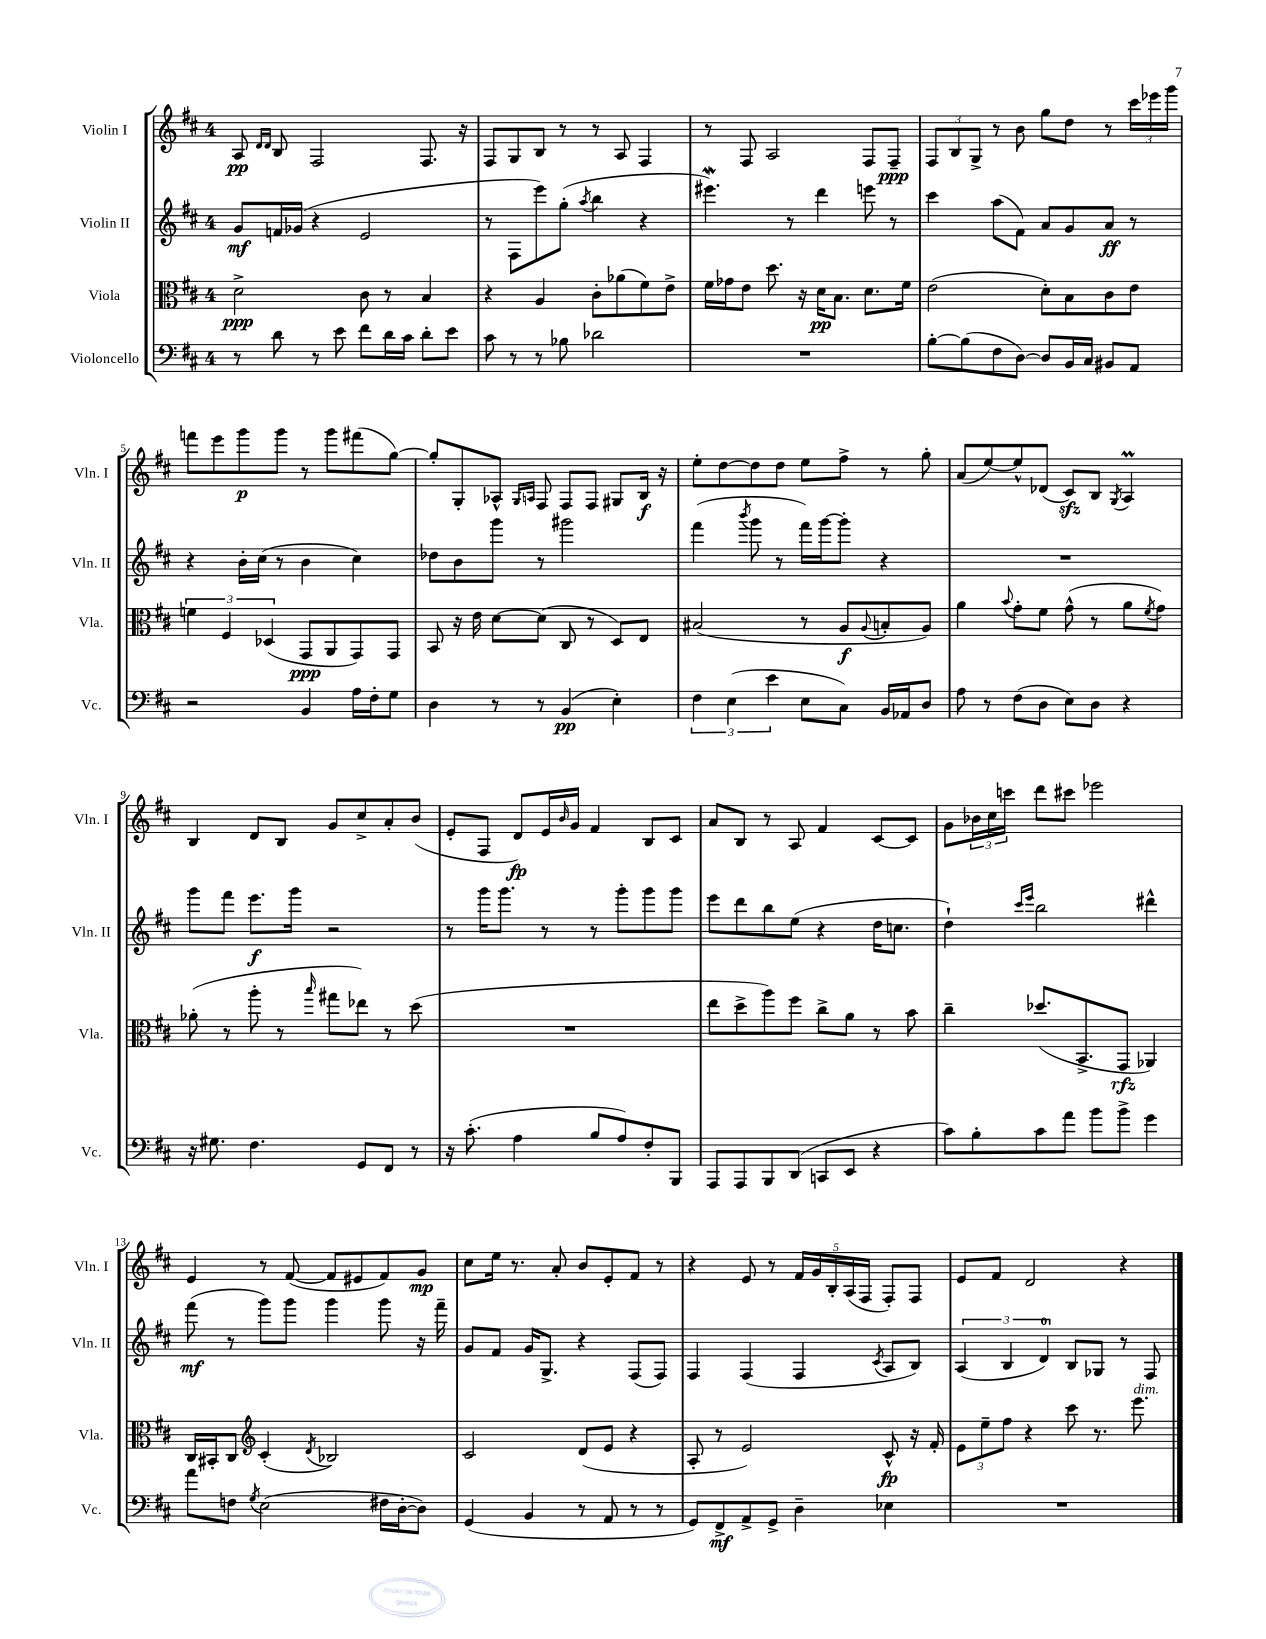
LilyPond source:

<<
\new StaffGroup <<
\new Staff = "s0" \with { instrumentName = "Violin I" shortInstrumentName = "Vln. I" } {
    \clef treble \key d \major \once \override Staff.TimeSignature.style = #'single-digit \time 4/4
    a8\pp \grace { d'16 d'16 } b8 fis2 fis8. r16 |
    fis8 g8 b8 r8 r8 a8 fis4 |
    r8 fis8 a2 fis8 fis8--\ppp |
    \tuplet 3/2 { fis8 b8 g8-> } r8 b'8 g''8 d''8 r8 \tuplet 3/2 { cis'''16 ees'''16 g'''16 } |
    f'''8 e'''8 g'''8\p g'''8 r8 g'''8 fis'''8( g''8~) |
    g''8-. g8-. aes8-^ \grace { g16 a16 } fis8 fis8 fis8 gis8 b16\f r16 |
    e''8-. d''8~ d''8 d''8 e''8 fis''8-> r8 g''8-. |
    a'8( e''8~) e''8-^ des'8( cis'8\sfz) b8 \acciaccatura { g8 } a4\prall |
    b4 d'8 b8 g'8 cis''8-> a'8-. b'8( |
    e'8-. fis8 d'8\fp) e'16 \grace { b'16 } g'16 fis'4 b8 cis'8 |
    a'8 b8 r8 a8 fis'4 cis'8~ cis'8 |
    g'8 \tuplet 3/2 { bes'16 cis''16 c'''16 } d'''8 cis'''8 ees'''2 |
    e'4 r8 fis'8~( fis'8 eis'8 fis'8) g'8\mp |
    cis''8 e''16 r8. a'8-. b'8 e'8-. fis'8 r8 |
    r4 e'8 r8 \tuplet 5/4 { fis'16 g'16 b16-. a16( fis16 } fis8-.) fis8 |
    e'8 fis'8 d'2 r4 \bar "|." |
}
\new Staff = "s1" \with { instrumentName = "Violin II" shortInstrumentName = "Vln. II" } {
    \clef treble \key d \major \once \override Staff.TimeSignature.style = #'single-digit \time 4/4
    g'8\mf f'16 ges'16( r4 e'2 |
    r8 fis8 e'''8) g''8-.( \acciaccatura { a''8 } b''4 r4 |
    eis'''4.\mordent) r8 d'''4 e'''8 r8 |
    cis'''4 a''8( fis'8) a'8 g'8 a'8\ff r8 |
    r4 b'16-. cis''16( r8 b'4 cis''4) |
    des''8 b'8 g'''8 r8 gis'''2 |
    fis'''4( \acciaccatura { b'''8 } g'''8 r8 fis'''16) g'''16~ g'''8-. r4 |
    R1 |
    g'''8 fis'''8 e'''8.\f g'''16 r2 |
    r8 g'''16 g'''8. r8 r8 g'''8-. g'''8 g'''8 |
    e'''8 d'''8 b''8 e''8( r4 d''16 c''8. |
    d''4-!) \grace { cis'''16 e'''16 } b''2 dis'''4-^ |
    fis'''8\mf( r8 g'''8) g'''8 g'''4 g'''8 r16 fis'''16-- |
    g'8 fis'8 g'16 g8.-> r4 fis8( fis8) |
    fis4 fis4( fis4 \acciaccatura { cis'8 } a8 b8) |
    \tuplet 3/2 { a4( b4 d'4-0) } b8 ges8 r8 fis8 \bar "|." |
}
\new Staff = "s2" \with { instrumentName = "Viola" shortInstrumentName = "Vla." } {
    \clef alto \key d \major \once \override Staff.TimeSignature.style = #'single-digit \time 4/4
    d'2->\ppp cis'8 r8 b4 |
    r4 a4 cis'8-. aes'8( fis'8) e'8-> |
    fis'16 ges'16 e'8 d''8. r16 d'16\pp b8. d'8. fis'16 |
    e'2( d'8-.) b8 cis'8 e'8 |
    \tuplet 3/2 { f'4 fis4 des4( } g,8\ppp a,8 g,8) g,8 |
    b,8 r16 e'16 d'8~ d'8( cis8 r8 d8) e8 |
    bis2( r8 a8\f \appoggiatura { a8 } b8-. a8) |
    a'4 \appoggiatura { b'8 } g'8-. fis'8 g'8-^( r8 a'8 \acciaccatura { fis'8 } g'8) |
    aes'8-.( r8 a''8-. r8 \grace { b''16 } gis''8 ees''8) r8 d''8( |
    R1 |
    e''8 d''8-> a''8) fis''8 cis''8-> a'8 r8 b'8 |
    cis''4-- des''8.( b,8.-> g,8\rfz aes,4) |
    cis16 bis,16-. cis8 \clef treble cis'4-.( \acciaccatura { d'8 } bes2) |
    cis'2 d'8( e'8 r4 |
    a8-. r8 e'2) cis'8-^\fp r16 fis'16-. |
    \tuplet 3/2 { e'8 e''8-- fis''8 } r4 cis'''8 r8. e'''8.^\markup { \italic "dim." } \bar "|." |
}
\new Staff = "s3" \with { instrumentName = "Violoncello" shortInstrumentName = "Vc." } {
    \clef bass \key d \major \once \override Staff.TimeSignature.style = #'single-digit \time 4/4
    r8 d'8 r8 e'8 fis'8 d'16 cis'16 d'8-. e'8 |
    cis'8 r8 r8 bes8 des'2 |
    R1 |
    b8~-. b8( fis8 d8~) d8 b,16 cis16 bis,8 a,8 |
    r2 b,4 a16 fis16-. g8 |
    d4 r8 r8 b,4\pp( e4-.) |
    \tuplet 3/2 { fis4 e4( e'4 } e8 cis8) b,16 aes,16 d8 |
    a8 r8 fis8( d8 e8) d8 r4 |
    r16 gis8. fis4. g,8 fis,8 r8 |
    r16 cis'8.-.( a4 b8 a8) fis8-. b,,8 |
    a,,8 a,,8 b,,8 d,8( c,8 e,8 r4 |
    cis'8) b8-. cis'8 a'8 b'8 b'8-> g'4 |
    a'8 f8 \acciaccatura { g8 } e2( fis16 d16~-. d8) |
    g,4( b,4 r8 a,8 r8 r8 |
    g,8) fis,8->\mf a,8-> g,8-> d4-- ees4 |
    R1 \bar "|." |
}
>>
>>
